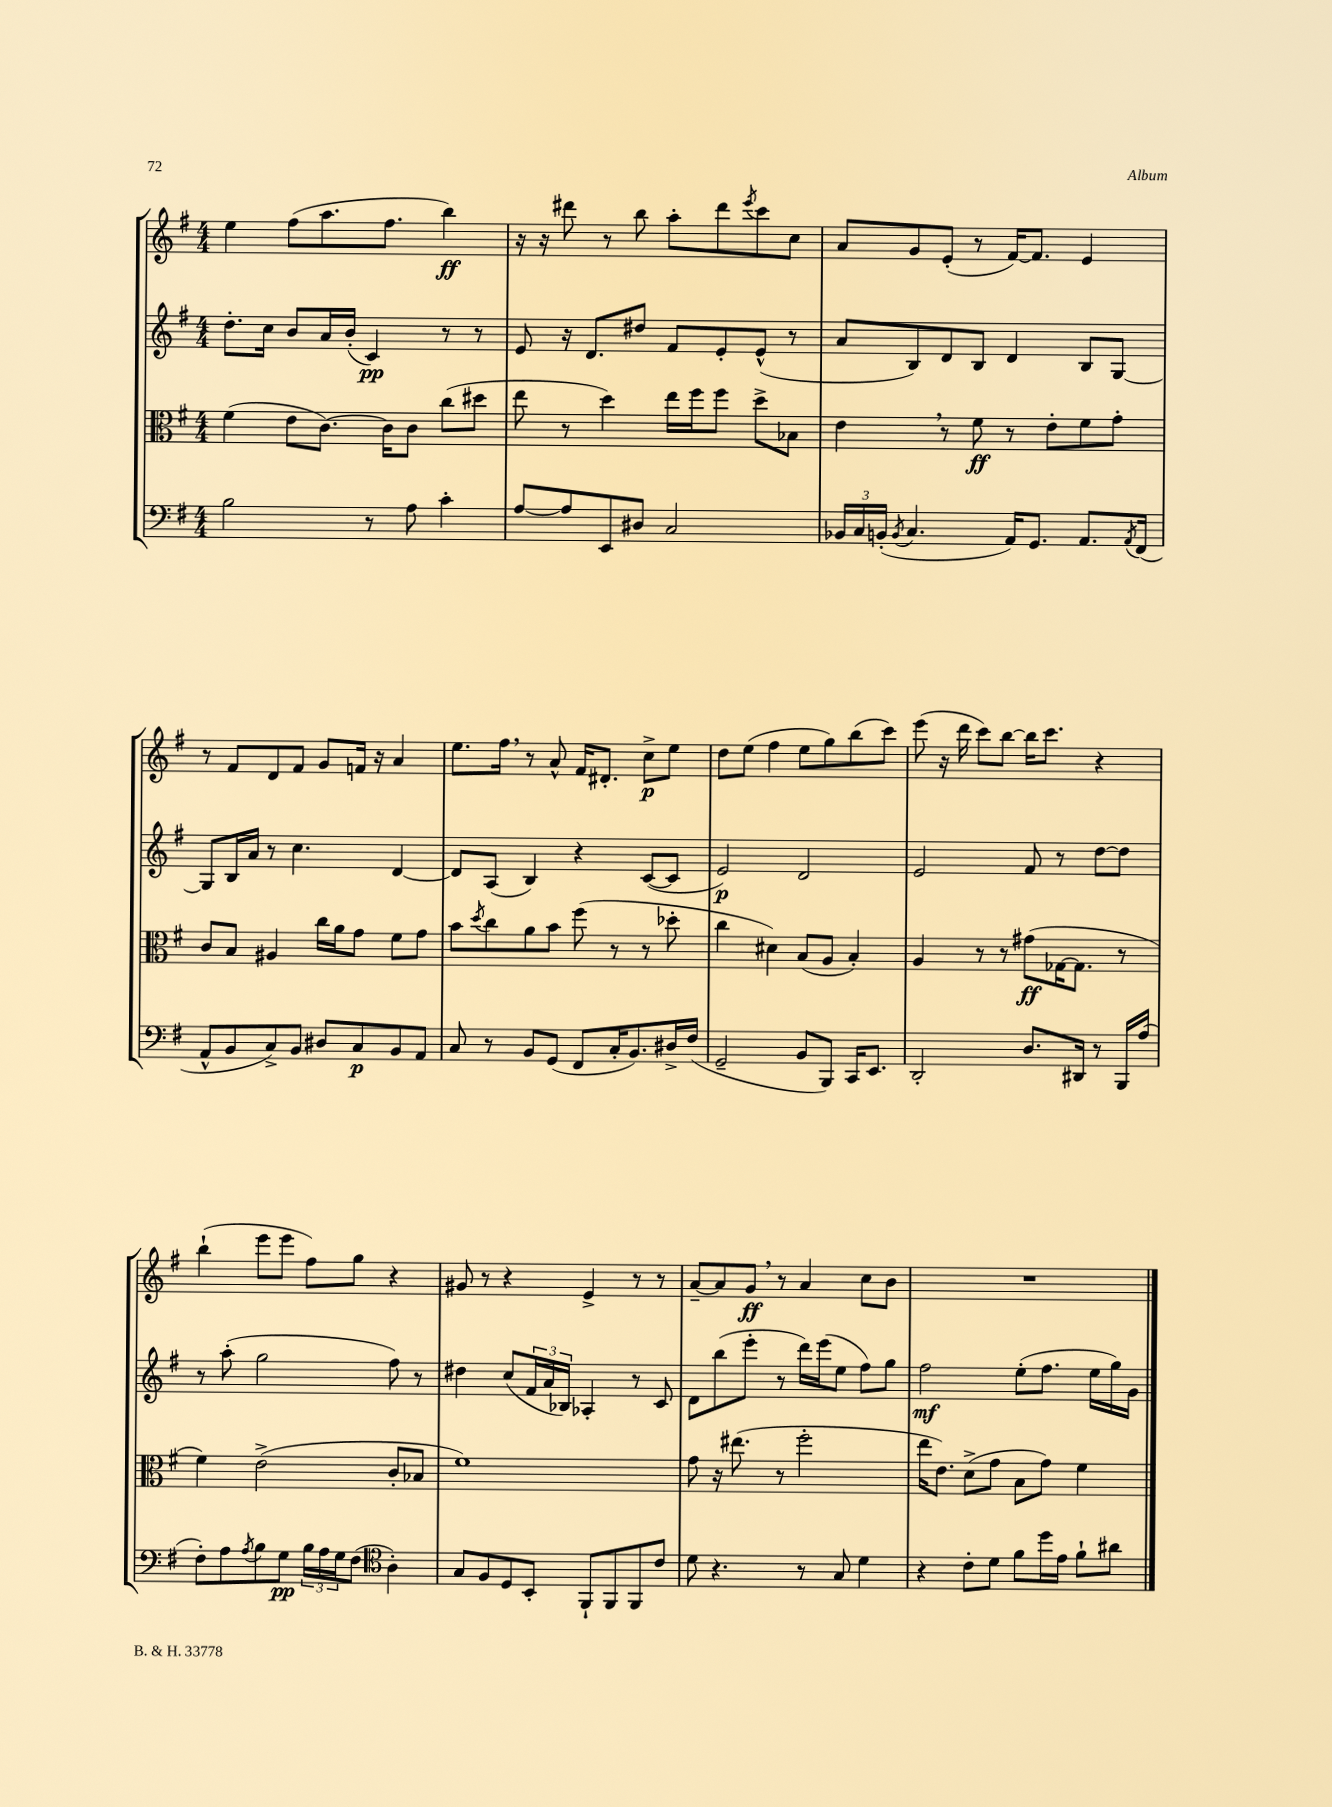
<<
\new StaffGroup <<
\new Staff = "s0" {
    \clef treble \key g \major \numericTimeSignature \time 4/4
    e''4 fis''8( a''8. fis''8. b''4\ff) |
    r16 r16 dis'''8 r8 b''8 a''8-. dis'''8 \acciaccatura { e'''8 } c'''8 c''8 |
    a'8 g'8 e'8-.( r8 fis'16~) fis'8. e'4 |
    r8 fis'8 d'8 fis'8 g'8 f'16 r16 a'4 |
    e''8. fis''16 \breathe r8 a'8-^ fis'16 dis'8.-. c''8->\p e''8 |
    d''8 e''8( fis''4 e''8 g''8) b''8( c'''8) |
    e'''8( r16 d'''16 c'''8) b''8~ b''16 c'''8. r4 |
    b''4-!( e'''8 e'''8 fis''8) g''8 r4 |
    gis'8 r8 r4 e'4-> r8 r8 |
    a'8~-- a'8 g'8\ff \breathe r8 a'4 c''8 b'8 |
    R1 \bar "|." |
}
\new Staff = "s1" {
    \clef treble \key g \major \numericTimeSignature \time 4/4
    d''8.-. c''16 b'8 a'16 b'16-.( c'4\pp) r8 r8 |
    e'8 r16 d'8. dis''8 fis'8 e'8-. e'8-^( r8 |
    a'8 b8) d'8 b8 d'4 b8 g8~ |
    g8 b16 a'16 r8 c''4. d'4~ |
    d'8 a8( b4) r4 c'8~( c'8 |
    e'2\p) d'2 |
    e'2 fis'8 r8 d''8~ d''8 |
    r8 a''8-.( g''2 fis''8) r8 |
    dis''4 c''8( \tuplet 3/2 { fis'16 a'16 bes16) } aes4-. r8 c'8 |
    d'8 b''8( e'''8-. r8 d'''16) e'''16( e''8 fis''8) g''8 |
    fis''2\mf e''8-.( fis''8. e''16 g''16) g'16 \bar "|." |
}
\new Staff = "s2" {
    \clef alto \key g \major \numericTimeSignature \time 4/4
    fis'4( e'8 c'8.~) c'16 c'8 c''8( dis''8 |
    e''8 r8 d''4) e''16 fis''16 fis''8 d''8-> bes8 |
    e'4 \breathe r8 fis'8\ff r8 e'8-. fis'8 g'8-. |
    c'8 b8 ais4 c''16 a'16 g'8 fis'8 g'8 |
    b'8 \acciaccatura { d''8 } c''8 a'8 b'8 fis''8( r8 r8 des''8-. |
    c''4 dis'4) b8( a8 b4-.) |
    a4 r8 r8 gis'8\ff( ges16~ ges8. r8 |
    fis'4) e'2->( c'8-. bes8 |
    fis'1) |
    g'8 r16 eis''8.( r8 fis''2-. |
    e''16 e'8.) d'8->( g'8 b8 g'8) fis'4 \bar "|." |
}
\new Staff = "s3" {
    \clef bass \key g \major \numericTimeSignature \time 4/4
    b2 r8 a8 c'4-. |
    a8~ a8 e,8 dis8 c2 |
    \tuplet 3/2 { bes,16 c16 b,16-.( } \acciaccatura { b,8 } c4. a,16) g,8. a,8. \acciaccatura { a,8 } fis,16( |
    a,8-^ b,8 c8->) b,8 dis8 c8\p b,8 a,8 |
    c8 r8 b,8 g,8( fis,8 c16-. b,8.) dis16-> fis16( |
    g,2-- b,8 b,,8) c,16 e,8. |
    d,2-. d8. dis,16 r8 b,,16 a16( |
    fis8-.) a8 \acciaccatura { a8 } b8 g8\pp \tuplet 3/2 { b16 a16 g16 } fis8( \clef tenor a4-.) |
    g8 fis8 d8 b,8-. fis,8-! fis,8 fis,8 c'8 |
    d'8 r4. r8 g8 d'4 |
    r4 c'8-. d'8 fis'8 d''16 e'16 fis'8-! ais'8 \bar "|." |
}
>>
>>
\layout { \context { \Score \remove "Bar_number_engraver" } }
